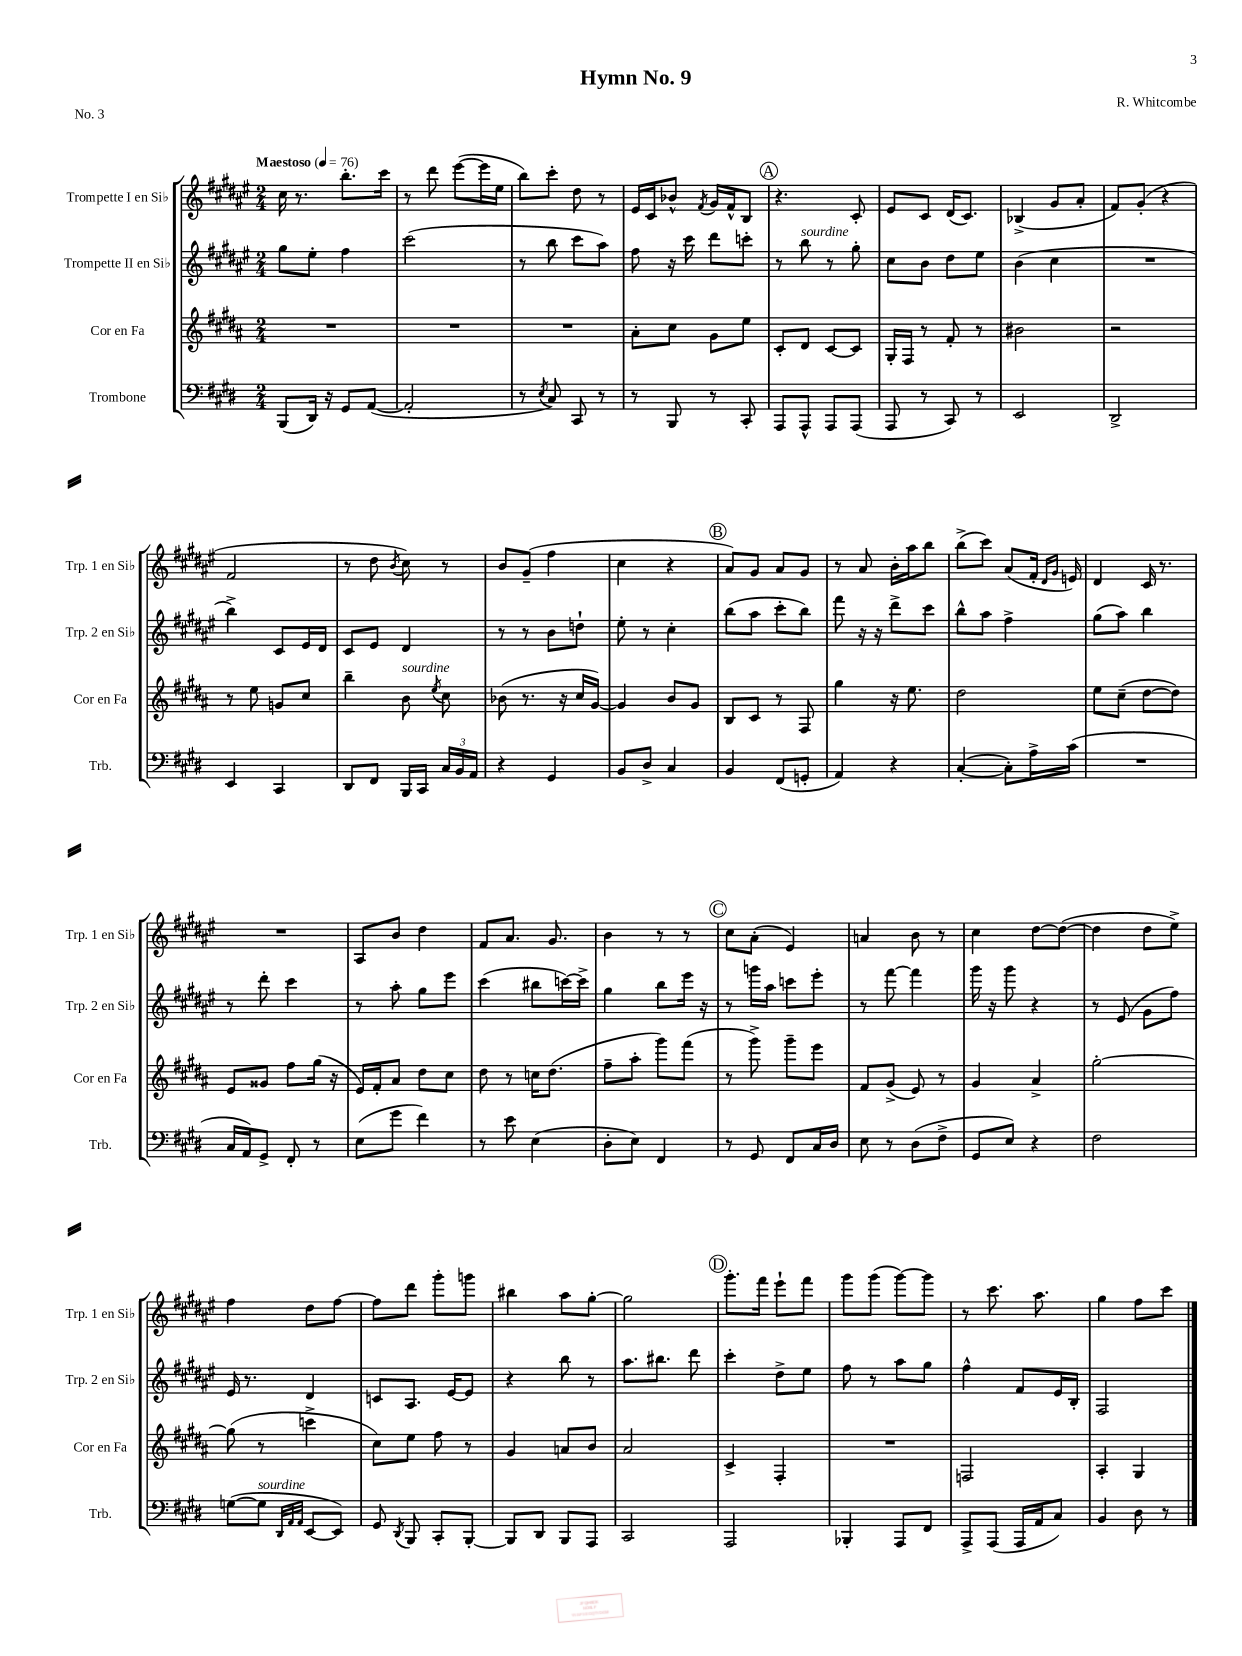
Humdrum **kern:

**kern	**kern	**kern	**kern
*part4	*part3	*part2	*part1
*staff4	*staff3	*staff2	*staff1
*I"Trombone	*I"Cor en Fa	*I"Trompette II en Si♭	*I"Trompette I en Si♭
*I'Trb.	*I'Cor en Fa	*I'Trp. 2 en Si♭	*I'Trp. 1 en Si♭
*clefF4	*clefG2	*clefG2	*clefG2
*k[f#c#g#d#]	*k[f#c#g#d#a#]	*k[f#c#g#d#a#e#]	*k[f#c#g#d#a#e#]
*M2/4	*M2/4	*M2/4	*M2/4
*MM76	*MM76	*MM76	*MM76
=1	=1	=1	=1
!	!	!	!LO:TX:a:B:t=Maestoso
(8BBB/L	2r	8gg#\L	16cc#\
.	.	.	8.r
16DD#/Jk)	.	8ee#'\J	.
16r	.	.	.
8GG#/L	.	4ff#\	8.bb'\L
([8AA/J	.	.	.
.	.	.	16ccc#\Jk
=2	=2	=2	=2
2AA'/]	2r	(2ccc#\	8r
.	.	.	8ddd#\
.	.	.	([8eee#\L
.	.	.	16eee#\L]
.	.	.	16ee#\JJ
=3	=3	=3	=3
8r	2r	8r	8bb\L)
8qE/	.	.	.
8C#/)	.	8bb\	8ccc#'\J
8CC#/	.	8ccc#\L	8dd#\
8r	.	8aa#\J)	8r
=4	=4	=4	=4
8r	8a#'\L	8ff#\	16e#/LL
.	.	.	16c#/J
8BBB/	8cc#\J	16r	8b-X^^/J
.	.	16ccc#\	.
.	.	.	8qf#/
8r	8g#\L	8ddd#\L	16g#/LL
.	.	.	16f#^^/J
8CC#'/	8ee\J	8cccn'\J	8B/J
!!LO:REH:place=s1:t=A
=5	=5	=5	=5
8AAA/L	8c#'/L	8r	4.r
!	!	!LO:TX:a:i:t=sourdine	!
8AAA^^/J	8d#/J	8bb\	.
8AAA/L	[8c#/L	8r	.
(8AAA/J	8c#/J]	8gg#'\	8c#'/
=6	=6	=6	=6
8AAA/	16G#'/LL	8cc#\L	8e#/L
.	16F#/JJ	.	.
8r	8r	8b\J	8c#/J
8CC#/)	8f#'/	8dd#\L	(16d#/KL
.	.	.	8.c#/J)
8r	8r	8ee#\J	.
=7	=7	=7	=7
2EE/	2b#X\	(4b\	(4B-X^/
.	.	4cc#\	8g#/L
.	.	.	8a#'/J
=8	=8	=8	=8
2DD#^/	2r	2r	8f#/L)
.	.	.	(8g#'/J
.	.	.	4r
!!LO:LB:g=z
=9	=9	=9	=9
4EE/	8r	4bb^\)	2f#/
.	8ee\	.	.
4CC#/	8gn/L	8c#/L	.
.	8cc#/J	16e#/L	.
.	.	16d#/JJ	.
=10	=10	=10	=10
8DD#/L	4bb~\	8c#/L	8r
8FF#/J	.	8e#/J	8dd#\
.	.	.	8qb/
!	!LO:TX:a:i:t=sourdine	!	!
16BBB/LL	8b\	4d#/	8cc#\)
16CC#/JJ	.	.	.
.	8qee/	.	.
24C#/LL	8cc#\	.	8r
24BB/	.	.	.
24AA/JJ	.	.	.
=11	=11	=11	=11
4r	(8b-X\	8r	8b/L
.	8.r	8r	(8g#~/J
4GG#/	.	8b\L	4ff#\
.	16r	.	.
.	16cc#/LL	8ddn`\J	.
.	[16g#/JJ)	.	.
=12	=12	=12	=12
8BB/L	4g#/]	8ee#'\	4cc#\
8D#^/J	.	8r	.
4C#/	8b/L	4cc#'\	4r
.	8g#/J	.	.
!!LO:REH:place=s1:t=B
=13	=13	=13	=13
4BB/	8B/L	(8bb\L	8a#/L)
.	8c#/J	8aa#\J	8g#/J
(8FF#/L	8r	8ccc#'\L	8a#/L
8GGn'/J	8F#/	8bb\J)	8g#/J
=14	=14	=14	=14
4AA/)	4gg#\	8fff#\	8r
.	.	16r	8a#/
.	.	16r	.
4r	16r	8ddd#^\L	16b'\LL
.	8.ee\	.	16aa#\J
.	.	8ccc#\J	8bb\J
=15	=15	=15	=15
([4C#'/	2dd#\	8bb^^\L	(8bb^\L
.	.	8aa#\J	8ccc#\J)
8C#'\L])	.	4ff#^\	(8a#/L
16A^\L	.	.	16f#'/Jk
.	.	.	16qqd#/LL
.	.	.	16qqg#/JJ
(16c#\JJ	.	.	16en/)
=16	=16	=16	=16
2r	8ee\L	(8gg#\L	4d#/
.	(8cc#~\J	8aa#\J)	.
.	[8dd#\L	4bb\	16c#/
.	.	.	8.r
.	8dd#\J])	.	.
!!LO:LB:g=z
=17	=17	=17	=17
16C#/LL	8e/L	8r	2r
16AA/J)	.	.	.
8GG#^/J	8g##X/J	8ddd#'\	.
8FF#'/	8ff#\L	4ccc#\	.
8r	(16gg#\Jk	.	.
.	16r	.	.
=18	=18	=18	=18
(8E\L	16e/LL)	8r	8A#/L
.	16f#'/J	.	.
8g#\J	8a#/J	8aa#'\	8b/J
4f#\)	8dd#\L	8gg#\L	4dd#\
.	8cc#\J	8eee#\J	.
=19	=19	=19	=19
8r	8dd#\	(4ccc#\	8f#/L
8e\	8r	.	8.a#/J
(4E\	16ccn\KL	8bb#X\L	.
.	(8.dd#\J	.	8.g#/
.	.	[16cccn\L)	.
.	.	16ccc^\JJ]	.
=20	=20	=20	=20
8D#'\L	8ff#~\L	4gg#\	4b\
8E\J)	8aa#'\J	.	.
4FF#/	8ggg#\L)	8bb\L	8r
.	(8fff#\J	16eee#\Jk	8r
.	.	16r	.
!!LO:REH:place=s1:t=C
=21	=21	=21	=21
8r	8r	8r	8cc#\L
8GG#/	8ggg#^\)	16gggn\LL	(8a#'\J
.	.	16aa#\JJ	.
8FF#/L	8ggg#~\L	8cccn\L	4e#/)
16C#/L	8eee\J	8eee#'\J	.
16D#/JJ	.	.	.
=22	=22	=22	=22
8E\	8f#/L	8r	4an/
8r	(8g#^/J	[8fff#\	.
(8D#\L	8e/)	4fff#\]	8b\
8F#^\J	8r	.	8r
=23	=23	=23	=23
8GG#/L	4g#/	16ggg#\	4cc#\
.	.	16r	.
8E/J)	.	8ggg#\	.
4r	4a#^/	4r	[8dd#\L
.	.	.	(8dd#\J_
=24	=24	=24	=24
2F#\	[2gg#'\	8r	4dd#\]
.	.	(8e#/	.
.	.	8g#\L	8dd#\L
.	.	8ff#\J)	8ee#^\J)
!!LO:LB:g=z
=25	=25	=25	=25
([8Gn\L	(8gg#\]	16e#/	4ff#\
.	.	8.r	.
!LO:TX:a:i:t=sourdine	!	!	!
8G\J]	8r	.	.
32qqDD#/LLL	.	.	.
32qqAA/	.	.	.
32qqAA/JJJ	.	.	.
[8EE/L	4cccn^\	4d#/	8dd#\L
8EE/J])	.	.	[8ff#\J
=26	=26	=26	=26
8GG#/	8cc#\L)	8cn/L	8ff#\L]
8qDD#/	.	.	.
8BBB/	8ee\J	8.A#/J	8ddd#\J
8CC#'/L	8ff#\	.	8ggg#'\L
.	.	[16e#/KL	.
[8BBB'/J	8r	8e#/J]	8gggn\J
=27	=27	=27	=27
8BBB/L]	4g#/	4r	4bb#X\
8DD#/J	.	.	.
8BBB/L	8an/L	8bb\	8aa#\L
8AAA/J	8b/J	8r	[8gg#'\J
=28	=28	=28	=28
2CC#/	2a#/	8.aa#\L	2gg#\]
.	.	8.bb#X\J	.
.	.	8ddd#\	.
!!LO:REH:place=s1:t=D
=29	=29	=29	=29
2AAA/	4c#^/	4ccc#'\	8.ggg#'\L
.	.	.	16fff#\Jk
.	4F#'/	8dd#^\L	8eee#`\L
.	.	8ee#\J	8fff#\J
=30	=30	=30	=30
4BBB-X'/	2r	8ff#\	8ggg#\L
.	.	8r	(8ggg#\J
8AAA/L	.	8aa#\L	[8ggg#\L)
8FF#/J	.	8gg#\J	8ggg#\J]
=31	=31	=31	=31
8AAA^/L	2Fn/	4ff#^^\	8r
(8AAA/J	.	.	8.ccc#\
16AAA/LL	.	8f#/L	.
16AA/J	.	.	8.aa#\
8C#/J)	.	16e#/L	.
.	.	16B'/JJ	.
=32	=32	=32	=32
4BB/	4A#'/	2F#/	4gg#\
8D#\	4G#/	.	8ff#\L
8r	.	.	8ccc#\J
==	==	==	==
*-	*-	*-	*-
